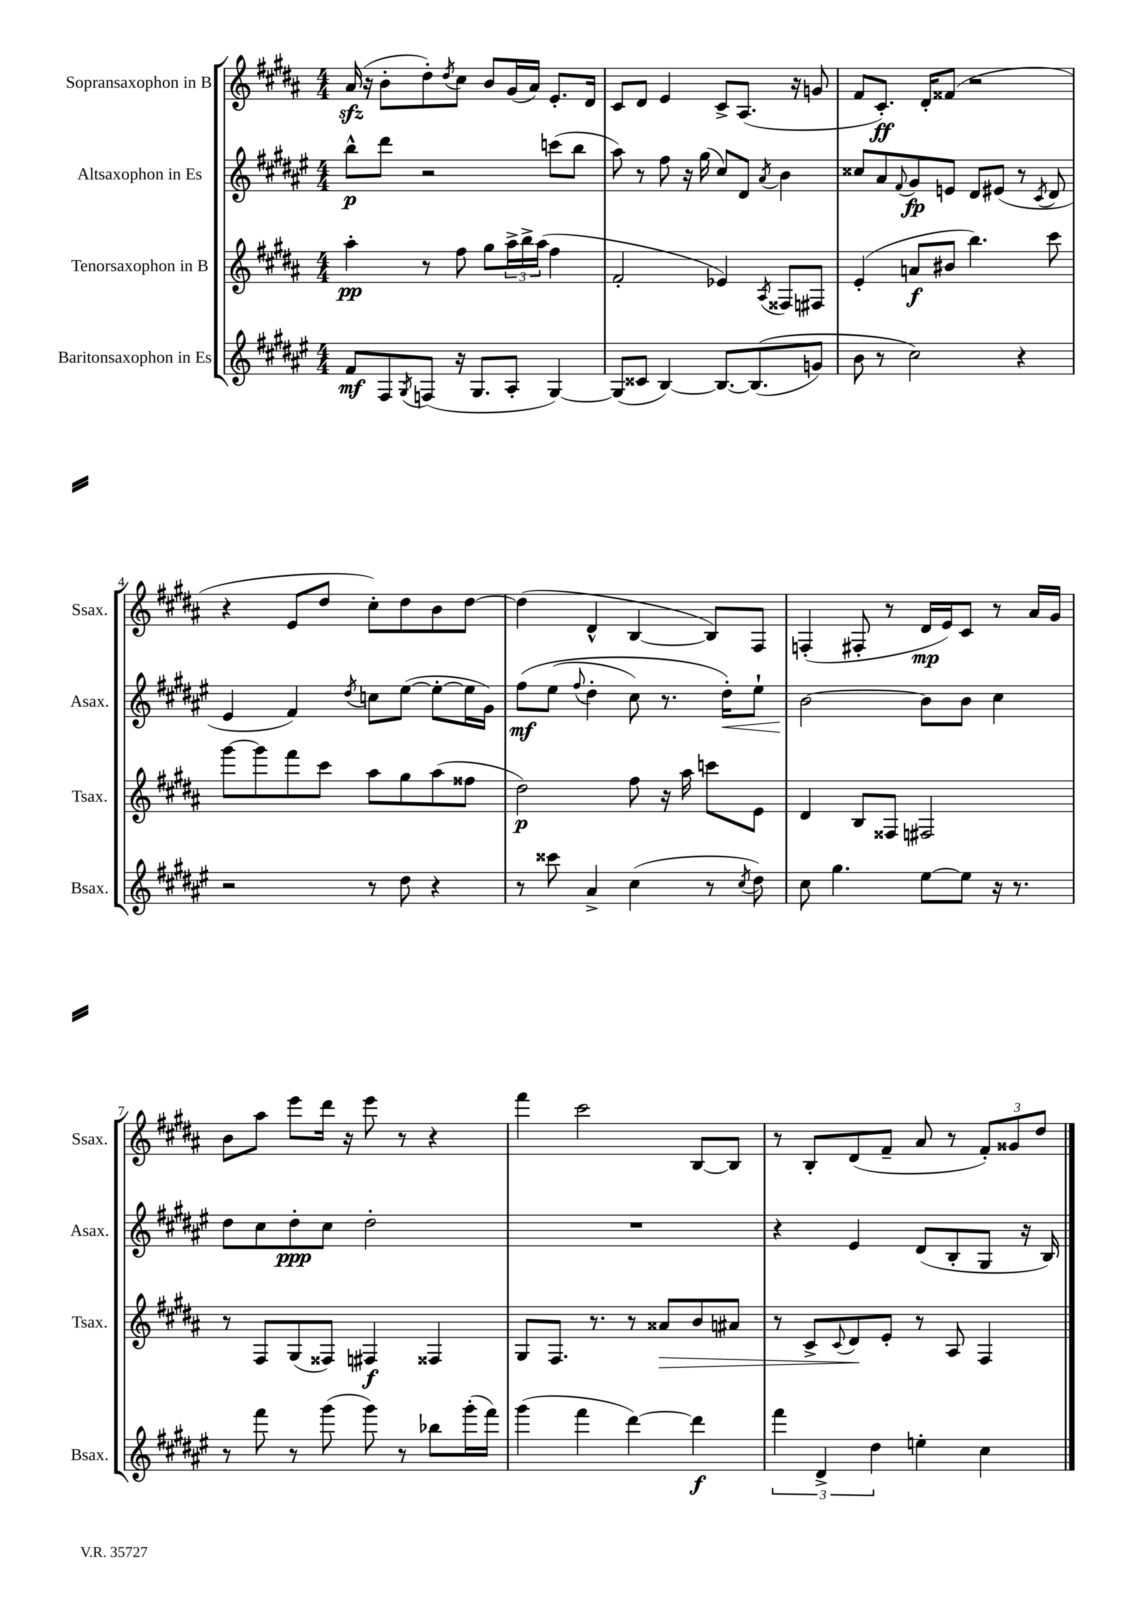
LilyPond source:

<<
\new StaffGroup <<
\new Staff = "s0" \with { instrumentName = "Sopransaxophon in B" shortInstrumentName = "Ssax." } {
    \clef treble \key b \major \numericTimeSignature \time 4/4
    ais'16\sfz( r16 b'8-. dis''8-.) \acciaccatura { dis''8 } cis''8 b'8 gis'16( ais'16) e'8.-. dis'16 |
    cis'8 dis'8 e'4 cis'8-> ais8.( r16 g'8 |
    fis'8 cis'8.-.\ff) dis'16-. fisis'8( r2 |
    r4 e'8 dis''8 cis''8-.) dis''8 b'8 dis''8~ |
    dis''4( dis'4-^ b4~ b8) fis8 |
    f4-.( fis8-. r8 dis'16\mp e'16) cis'8 r8 ais'16 gis'16 |
    b'8 ais''8 e'''8 dis'''16 r16 e'''8 r8 r4 |
    fis'''4 cis'''2 b8~ b8 |
    r8 b8-. dis'8( fis'8-- ais'8 r8 \tuplet 3/2 { fis'8-.) gisis'8 dis''8 } \bar "|." |
}
\new Staff = "s1" \with { instrumentName = "Altsaxophon in Es" shortInstrumentName = "Asax." } {
    \clef treble \key fis \major \numericTimeSignature \time 4/4
    b''8-^\p dis'''8 r2 c'''8( b''8 |
    ais''8) r8 fis''8 r16 gis''16( cis''8) dis'8 \acciaccatura { ais'8 } b'4 |
    cisis''8 ais'8 \appoggiatura { fis'8 } gis'8\fp e'8 dis'8 eis'8( r8 \acciaccatura { cis'8 } dis'8 |
    eis'4 fis'4) \acciaccatura { dis''8 } c''8 eis''8~( eis''8~-. eis''16 gis'16) |
    fis''8\mf\( eis''8( \appoggiatura { fis''8 } dis''4-. cis''8) r8. dis''16-.\<\) eis''8-! |
    b'2~\! b'8 b'8 cis''4 |
    dis''8 cis''8 dis''8-.\ppp cis''8 dis''2-. |
    R1 |
    r4 eis'4 dis'8( b8-. gis8 r16 b16) \bar "|." |
}
\new Staff = "s2" \with { instrumentName = "Tenorsaxophon in B" shortInstrumentName = "Tsax." } {
    \clef treble \key b \major \numericTimeSignature \time 4/4
    ais''4-.\pp r8 fis''8 gis''8 \tuplet 3/2 { ais''16-> b''16-> ais''16( } fis''4 |
    fis'2-. ees'4) \acciaccatura { ais8 } fisis8 fis8 |
    e'4-.( a'8\f bis'8 b''4.) cis'''8 |
    gis'''8~ gis'''8 fis'''8 cis'''8 ais''8 gis''8 ais''8( fisis''8 |
    dis''2\p) fis''8 r16 ais''16 c'''8 e'8 |
    dis'4 b8 fisis8 fis2 |
    r8 fis8 gis8( fisis8) fis4\f fisis4 |
    gis8 fis8. r8. r8 aisis'8\> b'8 ais'8 |
    r8 cis'8-> \appoggiatura { cis'8 } dis'8\! e'8-. r8 ais8 fis4 \bar "|." |
}
\new Staff = "s3" \with { instrumentName = "Baritonsaxophon in Es" shortInstrumentName = "Bsax." } {
    \clef treble \key fis \major \numericTimeSignature \time 4/4
    fis'8\mf fis8 \acciaccatura { gis8 } f8( r16 gis8. ais8-. gis4~) |
    gis8( cisis'8 b4~) b8.~ b8.(\( g'8) |
    b'8 r8 cis''2\) r4 |
    r2 r8 dis''8 r4 |
    r8 cisis'''8 ais'4-> cis''4( r8 \acciaccatura { cis''8 } dis''8) |
    cis''8 gis''4. eis''8~ eis''8 r16 r8. |
    r8 fis'''8 r8 gis'''8( gis'''8) r8 bes''8 gis'''16-.( fis'''16) |
    gis'''4( fis'''4 dis'''4~) dis'''4\f |
    \tuplet 3/2 { fis'''4 dis'4-> dis''4 } e''4-. cis''4 \bar "|." |
}
>>
>>
